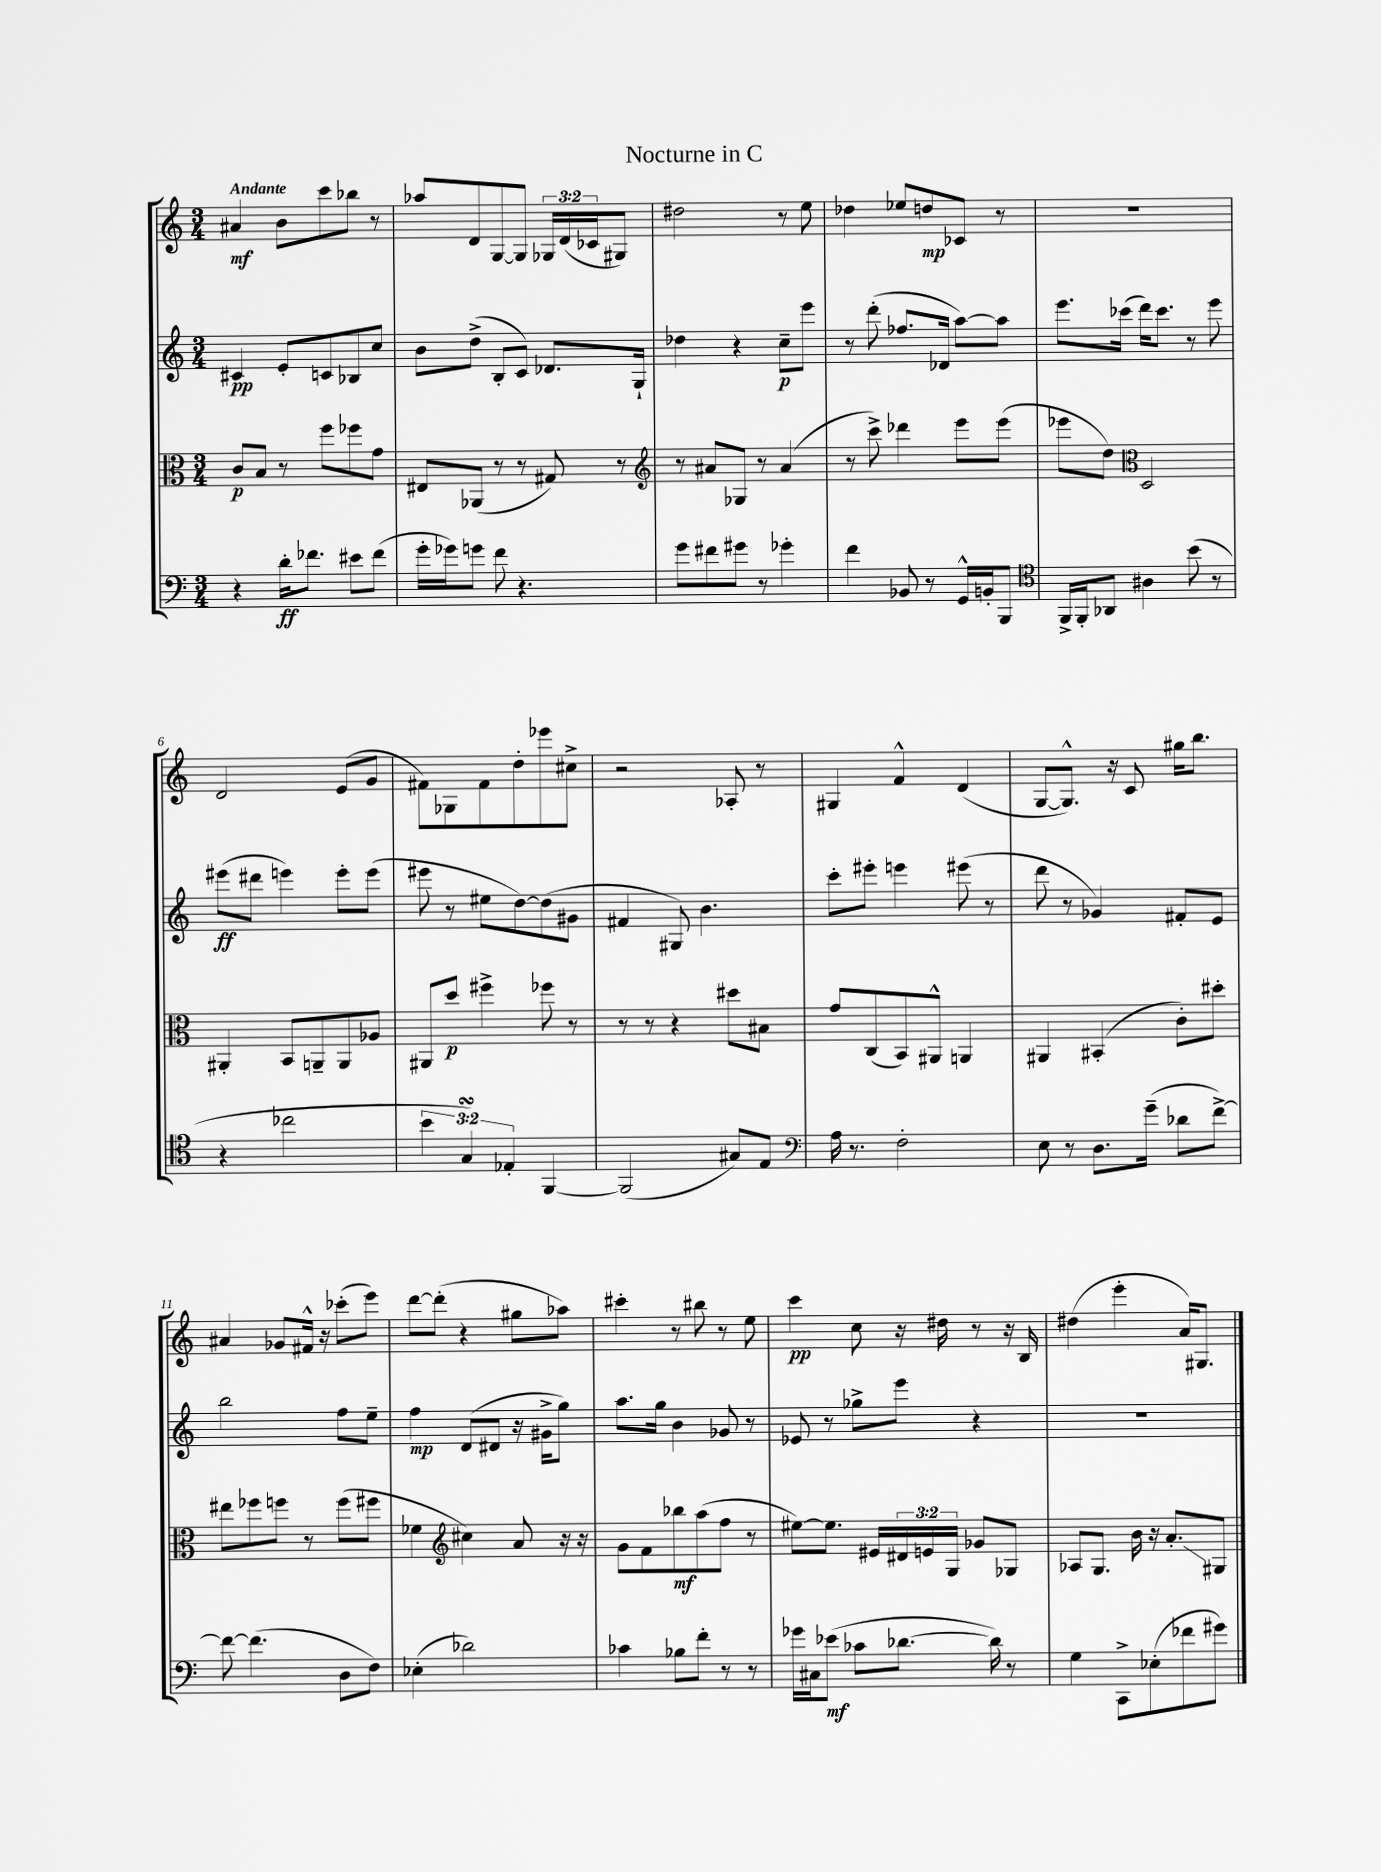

**kern	**kern	**kern	**kern
*staff4	*staff3	*staff2	*staff1
*clefF4	*clefC3	*clefG2	*clefG2
*k[]	*k[]	*k[]	*k[]
*M3/4	*M3/4	*M3/4	*M3/4
4r	8c	4c#	4a#
.	8B	.	.
16d'	8r	8e'	8b
8.f-	.	.	.
.	8ff	8c	8ccc
8e#	8ff-	8B-	8bb-
(8f-	8g	8cc	8r
=	=	=	=
16g'	8E#	8b	8aa-
16g-)	.	.	.
8g	(8AA-	(8dd^	8d
8f	8r	8B'	[8G
4.r	8r	8c)	8G]
.	8G#)	8.d-	24G-
.	.	.	(24d
.	.	.	24c-
.	8r	.	8G#)
.	.	16G`	.
=	=	=	=
*	*clefG2	*	*
8g	8r	4dd-	2dd#
8f#	8a#	.	.
8g#	8G-	4r	.
8r	8r	.	.
4g-'	(4a#	8cc~	8r
.	.	8eee	8ee
=	=	=	=
4f	8r	8r	4dd-
.	8ccc^)	(8ddd'	.
8BB-	4ddd-	8.ff-	8ee-
8r	.	.	8dd
.	.	16d-	.
16GG^^	8eee	[8aa)	8c-
16BB'	.	.	.
8BBB	(8eee	8aa]	8r
=	=	=	=
*clefC4	*	*	*
16FF^	8eee-	8.eee	2.r
16FF'	.	.	.
8AA-	8dd)	.	.
.	.	(16ccc-	.
*	*clefC3	*	*
4A#	2D	16ddd)	.
.	.	8.ccc-	.
(8b	.	8r	.
8r	.	8eee	.
=	=	=	=
4r	4AA#'	(8eee#	2d
.	.	8ddd#	.
2cc-	8BB	4eee)	.
.	8AA~	.	.
.	8AA	8eee'	(8e
.	8A-	(8eee	8g
=	=	=	=
6b	8AA#	8eee#	8f#)
.	8dd	8r	8G-
6G)	.	.	.
.	4ff#^	8ee#	8f#
6E-'	.	.	.
.	.	[8dd)	8dd'
[4FF	8ff-	(8dd]	8eee-
.	8r	8g#	8cc#^
=	=	=	=
(2FF]	8r	4f#	2r
.	8r	.	.
.	4r	8G#)	.
.	.	4.b	.
8G#)	8dd#	.	8A-'
8E	8B#	.	8r
=	=	=	=
*clefF4	*	*	*
16A	8g	8ccc'	4G#
8.r	.	.	.
.	(8C	8eee#'	.
2F'	8BB)	4eee	4f^^
.	8AA#^^	.	.
.	4AA	(8eee#	(4d
.	.	8r	.
=	=	=	=
8E	4AA#	8ddd	[8G
8r	.	8r	8.G^^])
8.D	(4BB#'	4g-)	.
.	.	.	16r
.	.	.	8c
(16g~	.	.	.
8d-	8c')	8f#'	16gg#
.	.	.	8.bb
[8f^)	8dd#'	8e	.
=	=	=	=
8f_	8ee#	2bb	4a#
(4.f]	8ff-	.	.
.	8ff	.	8g-
.	8r	.	16f#^^
.	.	.	16r
8D	(8ff	8ff	(8ccc-'
8F)	8ff#	8ee~	8eee)
=	=	=	=
(4E-'	4f-	4ff	[8ddd
.	.	.	(8ddd']
*	*clefG2	*	*
2d-)	4cc#)	(8d	4r
.	.	8d#	.
.	8a	16r	8gg#
.	.	16g#^	.
.	16r	8gg)	8aa-)
.	16r	.	.
=	=	=	=
4c-	8g	8.aa	4ccc#'
.	8f	.	.
.	.	16gg	.
8B-	8bb-	4b	8r
8f'	(8aa	.	8bb#
8r	8ff	8g-	8r
8r	8r	8r	8ee
=	=	=	=
16g-	[8ee#)	8e-	4ccc
16C#	.	.	.
(8e-	8.ee#]	8r	.
8c-	.	8gg-^	8cc
.	16e#	.	.
[8.d-	24d#	8eee	16r
.	24e	.	.
.	.	.	16dd#
.	24G	.	.
.	8g-	4r	8r
16d-])	.	.	.
8r	8G-	.	16r
.	.	.	16B
=	=	=	=
4G	8A-	2.r	(4dd#
.	8.G	.	.
8CC^	.	.	4eee'
.	16b	.	.
(8E-'	16r	.	.
.	8.a'	.	.
8f-	.	.	16a)
.	.	.	8.G#
8g#)	8G#	.	.
==	==	==	==
*-	*-	*-	*-
